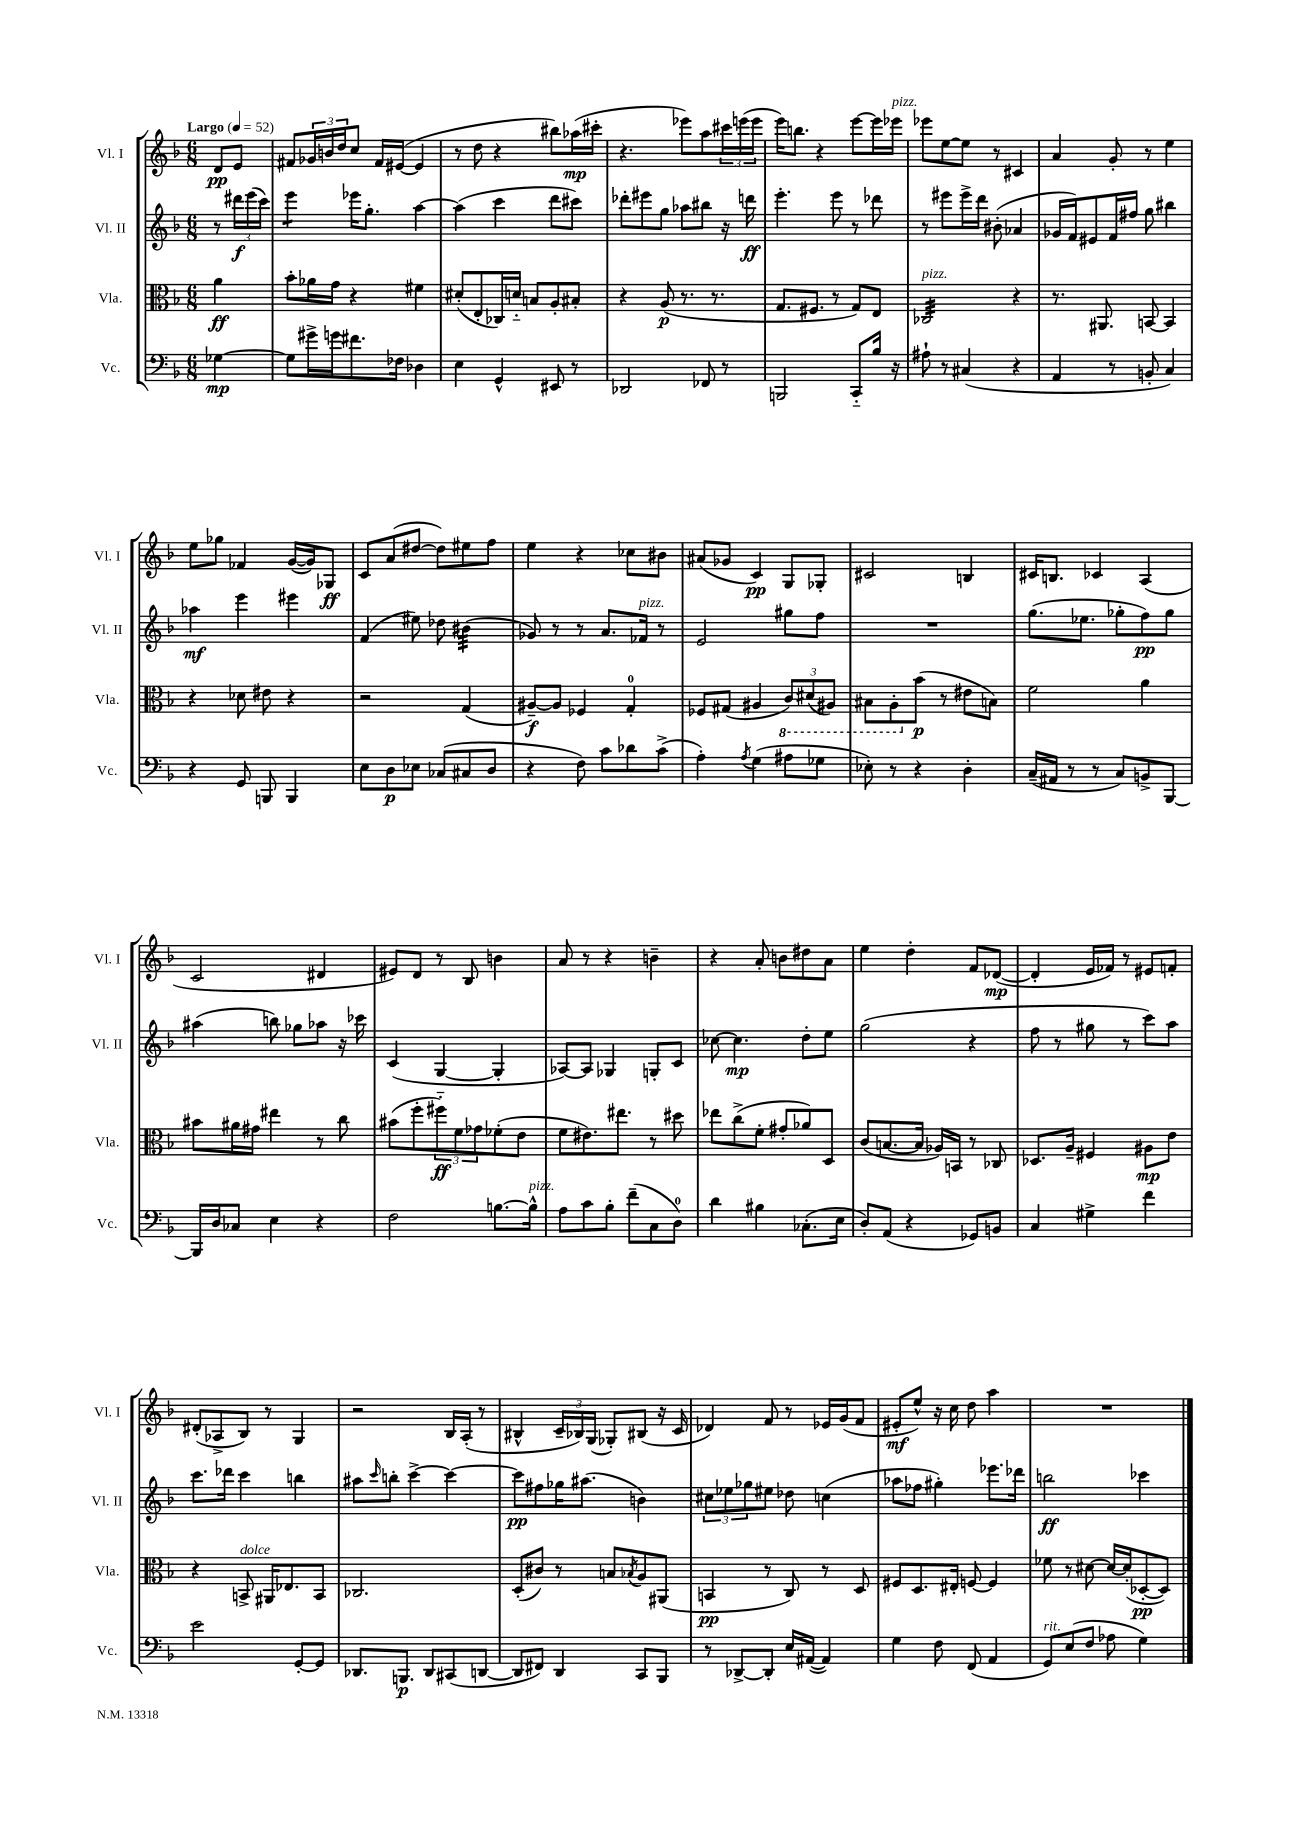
<<
\new StaffGroup <<
\new Staff = "s0" \with { instrumentName = "Vl. I" shortInstrumentName = "Vl. I" } {
    \clef treble \key f \major \numericTimeSignature \time 6/8 \partial 4 \tempo "Largo" 4 = 52
    d'8\pp e'8 |
    fis'8 \tuplet 3/2 { ges'16 b'16 d''16 } c''8 fis'16 eis'16~( eis'4 |
    r8 d''8 r4 bis''8) aes''16\mp( cis'''16-. |
    r4. ees'''8) a''8 \tuplet 3/2 { cis'''16 e'''16( e'''16 } |
    e'''16) b''8. r4 e'''8~ e'''16 ees'''16^\markup { \italic "pizz." } |
    ees'''8 e''8~ e''8 r8 cis'4 |
    a'4 g'8-. r8 e''4 |
    e''8 ges''8 fes'4 g'16~( g'16) ges8\ff |
    c'8 a'8( dis''8~ dis''8) eis''8 f''8 |
    e''4 r4 ces''8 bis'8 |
    ais'8( ges'8 c'4\pp) g8 ges8-. |
    cis'2 b4 |
    cis'16 b8. ces'4 a4( |
    c'2 dis'4 |
    eis'8) d'8 r8 bes8 b'4 |
    a'8 r8 r4 b'4-- |
    r4 a'8-. b'8 dis''8 a'8 |
    e''4 d''4-. f'8 des'8~\mp( |
    des'4-. e'16 fes'16) r8 eis'8 f'8-. |
    dis'8-.( aes8-> bes8) r8 g4 |
    r2 bes16 a16-.( r8 |
    bis4-^ \tuplet 3/2 { c'16-- bes16) g16( } ges8-.) bis8( r16 c'16 |
    des'4) f'8 r8 ees'16 g'16( f'8 |
    eis'8-.\mf e''8-^) r16 c''16 d''8 a''4 |
    R2. \bar "|." |
}
\new Staff = "s1" \with { instrumentName = "Vl. II" shortInstrumentName = "Vl. II" } {
    \clef treble \key f \major \numericTimeSignature \time 6/8 \partial 4
    r8 \tuplet 3/2 { dis'''16\f e'''16( c'''16) } |
    e'''4:8 ees'''16 g''8.-. a''4~ |
    a''4( c'''4 d'''8 cis'''8) |
    des'''8-. eis'''8 g''8 aes''8 bis''8 r16 d'''16\ff |
    e'''4.-. e'''8 r8 des'''8 |
    r8 eis'''8 eis'''16-> d'''16 bis'8-.( aes'4 |
    ges'16 f'16) eis'8 f'16 fis''16 g''8 bis''4 |
    aes''4\mf e'''4 eis'''4 |
    f'4( eis''8) des''8 bis'4:32( |
    ges'8) r8 r8 a'8. fes'16^\markup { \italic "pizz." } r8 |
    e'2 gis''8 f''8 |
    R2. |
    g''8.( ees''8. ges''8-. f''8\pp) ges''8 |
    ais''4( b''8) ges''8 aes''8 r16 ces'''16 |
    c'4( g4~ g4-. |
    aes8~) aes8 ges4 g8-. c'8 |
    ces''8~ ces''4.\mp d''8-. e''8 |
    g''2( r4 |
    f''8 r8 gis''8 r8 c'''8) a''8 |
    c'''8. des'''16 c'''4 b''4 |
    ais''8 \grace { c'''16 } b''8-. c'''4~-> c'''4~ |
    c'''8\pp fis''8 ges''16 ais''8.( b'4) |
    \tuplet 3/2 { cis''8 ees''8 ges''8 } eis''8 des''8 c''4( |
    aes''8 fes''8 gis''4-.) ees'''8. des'''16 |
    b''2\ff ces'''4 \bar "|." |
}
\new Staff = "s2" \with { instrumentName = "Vla." shortInstrumentName = "Vla." } {
    \clef alto \key f \major \numericTimeSignature \time 6/8 \partial 4
    a'4\ff |
    bes'8-. aes'16 g'16 r4 fis'4 |
    dis'8-.( e8-. ces16) d'16-_ b8 a8-. bis8-. |
    r4 a8\p( r8. r8. |
    g8. fis8. r8 g8) e8 |
    ces2:32^\markup { \italic "pizz." } r4 |
    r8. ais,8. b,8~ b,4 |
    r4 des'8 eis'8 r4 |
    r2 g4( |
    ais8~--\f) ais8 fes4 g4-0-. |
    fes8 gis8( ais4 \tuplet 3/2 { \ottava #-1 c8) dis8( ais,8) } |
    bis,8 a,8-. \ottava #0 bes'8\p( r8 eis'8 b8) |
    f'2 a'4 |
    bis'8 ais'16 gis'16 eis''4 r8 c''8 |
    bis'8( f''8-. \tuplet 3/2 { fis''8-_\ff) f'8 ges'8 } fes'8-.( e'8 |
    f'8 eis'8.) eis''8. r8 dis''8 |
    ees''8 c''8->( f'8-. gis'8-. aes'8) d8 |
    c'8( b8.~ b16 aes16) b,16 r8 ces8 |
    des8. a16-- fis4 ais8\mp e'8 |
    r4 b,8->^\markup { \italic "dolce" } ais,16 ees8. b,8 |
    ces2. |
    d8-.( cis'8) r8 b8 \acciaccatura { bes8 } a8 ais,8( |
    b,4\pp r8 c8) r8 d8 |
    fis8 d8. eis16-. f8~ f4 |
    fes'8 r8 dis'8~ dis'16~ dis'16-.( des8~-.\pp des8) \bar "|." |
}
\new Staff = "s3" \with { instrumentName = "Vc." shortInstrumentName = "Vc." } {
    \clef bass \key f \major \numericTimeSignature \time 6/8 \partial 4
    ges4~\mp |
    ges8 gis'16-> g'16 fis'8. fes16 des4 |
    e4 g,4-^ eis,8 r8 |
    des,2 fes,8 r8 |
    b,,2 c,8-_ bes16 r16 |
    ais8-! r8 cis4( r4 |
    a,4 r8 b,8-. c4) |
    r4 g,8 b,,8 b,,4 |
    e8 d8\p ees8 ces8( cis8 d8 |
    r4 f8) c'8 des'8 c'8->( |
    a4-.) \acciaccatura { a8 } g4( ais8 ges8 |
    ees8-.) r8 r4 d4-. |
    c16--( ais,16 r8 r8 c8) b,8-> bes,,8~ |
    bes,,16 d16 ces8 e4 r4 |
    f2 b8.~ b16-^^\markup { \italic "pizz." } |
    a8 c'8 bes8-. f'8--( c8 d8-0) |
    d'4 bis4 ces8.-.( e16 |
    d8-.) a,8( r4 ges,8) b,8 |
    c4 gis4-> f'4 |
    e'2 g,8~-. g,8 |
    des,8. b,,8.\p des,8 cis,8( d,8~ |
    d,8 fis,8) d,4 c,8 bes,,8 |
    r8 des,8~-> des,8-. e16 ais,16~( ais,4) |
    g4 f8 f,8( a,4 |
    g,8^\markup { \italic "rit." }) e8( f8 aes8 g4) \bar "|." |
}
>>
>>
\layout { \context { \Score \remove "Bar_number_engraver" } }
